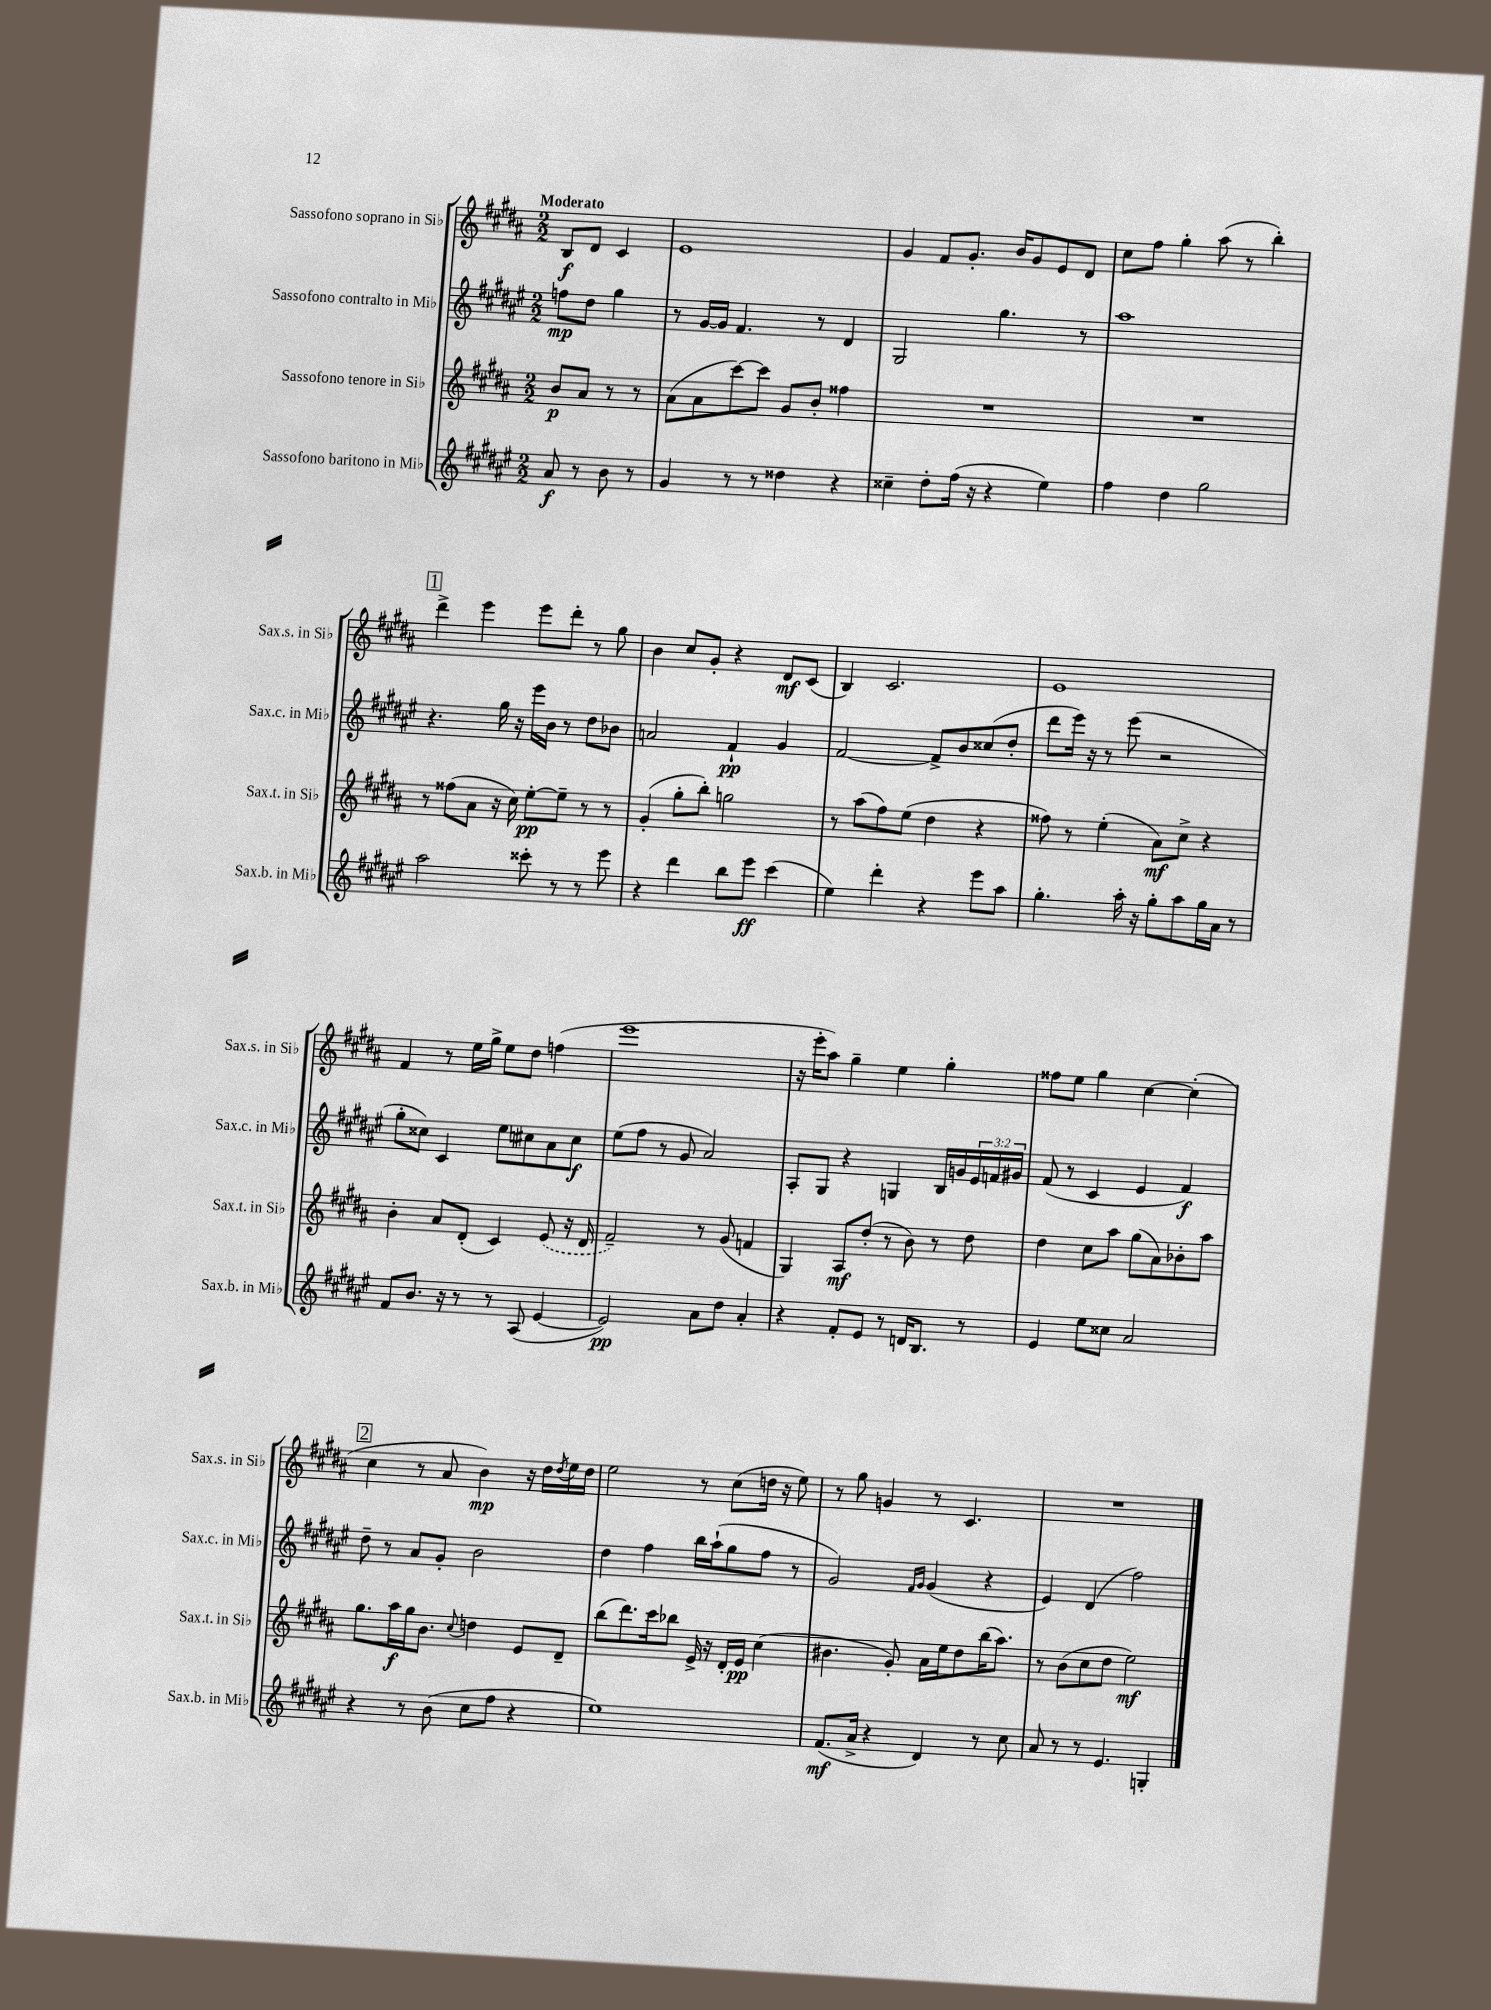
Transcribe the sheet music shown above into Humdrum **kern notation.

**kern	**dynam	**kern	**dynam	**kern	**dynam	**kern	**dynam
*part4	*part4	*part3	*part3	*part2	*part2	*part1	*part1
*staff4	*staff4	*staff3	*staff3	*staff2	*staff2	*staff1	*staff1
*I"Sassofono baritono in Mi♭	*	*I"Sassofono tenore in Si♭	*	*I"Sassofono contralto in Mi♭	*	*I"Sassofono soprano in Si♭	*
*I'Sax.b. in Mi♭	*	*I'Sax.t. in Si♭	*	*I'Sax.c. in Mi♭	*	*I'Sax.s. in Si♭	*
*clefG2	*	*clefG2	*	*clefG2	*	*clefG2	*
*k[f#c#g#d#a#e#]	*	*k[f#c#g#d#a#]	*	*k[f#c#g#d#a#e#]	*	*k[f#c#g#d#a#]	*
*M2/2	*	*M2/2	*	*M2/2	*	*M2/2	*
=	=	=	=	=	=	=	=
!	!	!	!	!	!	!LO:TX:a:B:t=Moderato	!
8a#/	f	8b/L	p	8ffn\L	mp	8B/L	f
8r	.	8a#/J	.	8dd#\J	.	8d#/J	.
8b\	.	8r	.	4gg#\	.	4c#/	.
8r	.	8r	.	.	.	.	.
=1	=1	=1	=1	=1	=1	=1	=1
4g#/	.	(8a#\L	.	8r	.	1e	.
.	.	8a#\	.	[16g#/LL	.	.	.
.	.	.	.	16g#/JJ]	.	.	.
8r	.	[8ccc#\)	.	4.f#/	.	.	.
8r	.	8ccc#\J]	.	.	.	.	.
4dd##X\	.	8g#/L	.	.	.	.	.
.	.	8b'/J	.	8r	.	.	.
4r	.	4ff##X\	.	4d#/	.	.	.
=2	=2	=2	=2	=2	=2	=2	=2
4cc##X~\	.	1r	.	2G#/	.	4g#/	.
8dd#'\L	.	.	.	.	.	8f#/L	.
(16ff#\Jk	.	.	.	.	.	8.g#'/J	.
16r	.	.	.	.	.	.	.
4r	.	.	.	4.gg#\	.	.	.
.	.	.	.	.	.	16b/KL	.
.	.	.	.	.	.	8g#/	.
4ee#\)	.	.	.	.	.	8e/	.
.	.	.	.	8r	.	8d#/J	.
=3	=3	=3	=3	=3	=3	=3	=3
4ff#\	.	1r	.	1aa#	.	8cc#\L	.
.	.	.	.	.	.	8ff#\J	.
4dd#\	.	.	.	.	.	4gg#'\	.
2gg#\	.	.	.	.	.	(8aa#\	.
.	.	.	.	.	.	8r	.
.	.	.	.	.	.	4bb'\)	.
!!LO:LB:g=z
!!LO:REH:place=s1:t=1
=4	=4	=4	=4	=4	=4	=4	=4
2aa#\	.	8r	.	4.r	.	4ddd#^\	.
.	.	(8ff##X\L	.	.	.	.	.
.	.	8a#\J	.	.	.	4eee\	.
.	.	16r	.	16gg#\	.	.	.
.	.	16cc#\)	.	16r	.	.	.
8ccc##X'\	.	[8ee'\L	pp	16eee#\LL	.	8eee\L	.
.	.	.	.	16b\JJ	.	.	.
8r	.	8ee~\J]	.	8r	.	8ddd#'\J	.
8r	.	8r	.	8dd#\L	.	8r	.
8eee#\	.	8r	.	8b-X\J	.	8gg#\	.
=5	=5	=5	=5	=5	=5	=5	=5
4r	.	(4g#'/	.	2an/	.	4b\	.
4ddd#\	.	8gg#'\L	.	.	.	8cc#/L	.
.	.	8bb'\J)	.	.	.	8g#'/J	.
8bb\L	.	2ggn\	.	4f#`/	pp	4r	.
8eee#\J	ff	.	.	.	.	.	.
(4ccc#\	.	.	.	4g#/	.	8d#/L	mf
.	.	.	.	.	.	(8c#/J	.
=6	=6	=6	=6	=6	=6	=6	=6
4ee#\)	.	8r	.	[2f#/	.	4B/)	.
.	.	(8aa#\L	.	.	.	.	.
4ddd#'\	.	8ff#\)	.	.	.	2.c#/	.
.	.	(8ee\J	.	.	.	.	.
4r	.	4dd#\	.	8f#^/L]	.	.	.
.	.	.	.	8b/	.	.	.
8eee#\L	.	4r	.	(8cc##X/	.	.	.
8aa#\J	.	.	.	8dd#'/J	.	.	.
=7	=7	=7	=7	=7	=7	=7	=7
4.gg#'\	.	8ff##X\)	.	8ddd#\L	.	1e	.
.	.	8r	.	16eee#\Jk)	.	.	.
.	.	.	.	16r	.	.	.
.	.	(4ee'\	.	8r	.	.	.
16aa#'\	.	.	.	(8eee#\	.	.	.
16r	.	.	.	.	.	.	.
8gg#'\L	.	8a#\L)	mf	2r	.	.	.
8aa#\	.	8cc#^\J	.	.	.	.	.
16gg#\L	.	4r	.	.	.	.	.
16a#\JJ	.	.	.	.	.	.	.
8r	.	.	.	.	.	.	.
!!LO:LB:g=z
=8	=8	=8	=8	=8	=8	=8	=8
8f#/L	.	4b'\	.	8gg#'\L	.	4f#/	.
8.b/J	.	.	.	8cc##X\J)	.	.	.
.	.	8a#/L	.	4c#/	.	8r	.
16r	.	.	.	.	.	.	.
8r	.	(8d#'/J	.	.	.	16ee\LL	.
.	.	.	.	.	.	16gg#^\JJ	.
8r	.	4c#/)	.	8ee#\L	.	8ee\L	.
(8A#/	.	.	.	8cc#X\	.	8dd#\J	.
[4e#/	.	(8e/	.	8a#\	.	(4ffn\	.
.	.	16r	.	8cc#\J	f	.	.
.	.	16d#/	.	.	.	.	.
=9	=9	=9	=9	=9	=9	=9	=9
2e#/])	pp	2f#~/)	.	(8ee#\L	.	1eee	.
.	.	.	.	8ff#\J	.	.	.
.	.	.	.	8r	.	.	.
.	.	.	.	8g#/	.	.	.
8a#\L	.	8r	.	2a#/)	.	.	.
8dd#\J	.	(8g#/	.	.	.	.	.
4a#'/	.	4fn/	.	.	.	.	.
=10	=10	=10	=10	=10	=10	=10	=10
4r	.	4G#/)	.	8A#'/L	.	16r	.
.	.	.	.	.	.	16eee'\KL	.
.	.	.	.	8G#/J	.	8aa#\J)	.
8f#'/L	.	8A#/L	mf	4r	.	4gg#~\	.
8e#/J	.	(8dd#'/J	.	.	.	.	.
8r	.	8r	.	4Gn/	.	4ee\	.
16dn/KL	.	8b\)	.	.	.	.	.
8.B/J	.	.	.	.	.	.	.
.	.	8r	.	16B/LL	.	4gg#'\	.
.	.	.	.	16gn/	.	.	.
8r	.	8dd#\	.	24e#/	.	.	.
.	.	.	.	24fn/	.	.	.
.	.	.	.	24g#X/JJ	.	.	.
=11	=11	=11	=11	=11	=11	=11	=11
4e#/	.	4dd#\	.	(8f#/	.	8ff##X\L	.
.	.	.	.	8r	.	8ee\J	.
8ee#\L	.	8cc#\L	.	4c#/	.	4gg#\	.
8cc##X\J	.	8aa#\J	.	.	.	.	.
2a#/	.	(8gg#\L	.	4e#/	.	[4cc#\	.
.	.	8a#\)	.	.	.	.	.
.	.	8b-X'\	.	4f#/)	f	(4cc#'\]	.
.	.	8aa#\J	.	.	.	.	.
!!LO:LB:g=z
!!LO:REH:place=s1:t=2
=12	=12	=12	=12	=12	=12	=12	=12
4r	.	8.gg#\L	.	8dd#~\	.	4cc#\	.
.	.	.	.	8r	.	.	.
.	.	16aa#\L	f	.	.	.	.
8r	.	16gg#\J	.	8a#/L	.	8r	.
.	.	8.b\J	.	.	.	.	.
(8b\	.	.	.	8g#'/J	.	8a#/	.
.	.	8qqcc#/	.	.	.	.	.
8cc#\L	.	4ddn\	.	2b\	.	4b\)	mp
8ff#\J	.	.	.	.	.	.	.
4r	.	8e/L	.	.	.	16r	.
.	.	.	.	.	.	16dd#\LL	.
.	.	.	.	.	.	8qdd#/	.
.	.	8d#~/J	.	.	.	16ee\	.
.	.	.	.	.	.	16dd#\JJ	.
=13	=13	=13	=13	=13	=13	=13	=13
1ee#)	.	(8bb\L	.	4dd#\	.	2ee\	.
.	.	8.ddd#\)	.	.	.	.	.
.	.	.	.	4ff#\	.	.	.
.	.	16ccc#\k	.	.	.	.	.
.	.	8bb-X\J	.	.	.	.	.
.	.	16e^/	.	16bb\LL	.	8r	.
.	.	16r	.	(16aa#`\J	.	.	.
.	.	16d#'/LL	.	8gg#\	.	(8cc#\L	.
.	.	16e/JJ	pp	.	.	.	.
.	.	(4cc#\	.	8ff#\J	.	16ddn\Jk	.
.	.	.	.	.	.	16r	.
.	.	.	.	8r	.	8ee\)	.
=14	=14	=14	=14	=14	=14	=14	=14
(8.f#/L	mf	4.b#X\	.	2g#/)	.	8r	.
.	.	.	.	.	.	8gg#\	.
16a#^/Jk	.	.	.	.	.	.	.
4r	.	.	.	.	.	4gn/	.
.	.	8g#'/)	.	.	.	.	.
.	.	.	.	16qqf#/LL	.	.	.
.	.	.	.	16qqg#/JJ	.	.	.
4d#/)	.	16a#\LL	.	(4g#/	.	8r	.
.	.	16ee\J	.	.	.	.	.
.	.	8dd#\	.	.	.	4.c#/	.
8r	.	(16bb\K	.	4r	.	.	.
.	.	8.aa#\J)	.	.	.	.	.
8cc#\	.	.	.	.	.	.	.
=15	=15	=15	=15	=15	=15	=15	=15
8a#/	.	8r	.	4e#/)	.	1r	.
8r	.	(8b\L	.	.	.	.	.
8r	.	8cc#\	.	(4d#/	.	.	.
4.e#/	.	8dd#\J	.	.	.	.	.
.	.	2ee\)	mf	2ff#\)	.	.	.
4Gn'/	.	.	.	.	.	.	.
==	==	==	==	==	==	==	==
*-	*-	*-	*-	*-	*-	*-	*-
